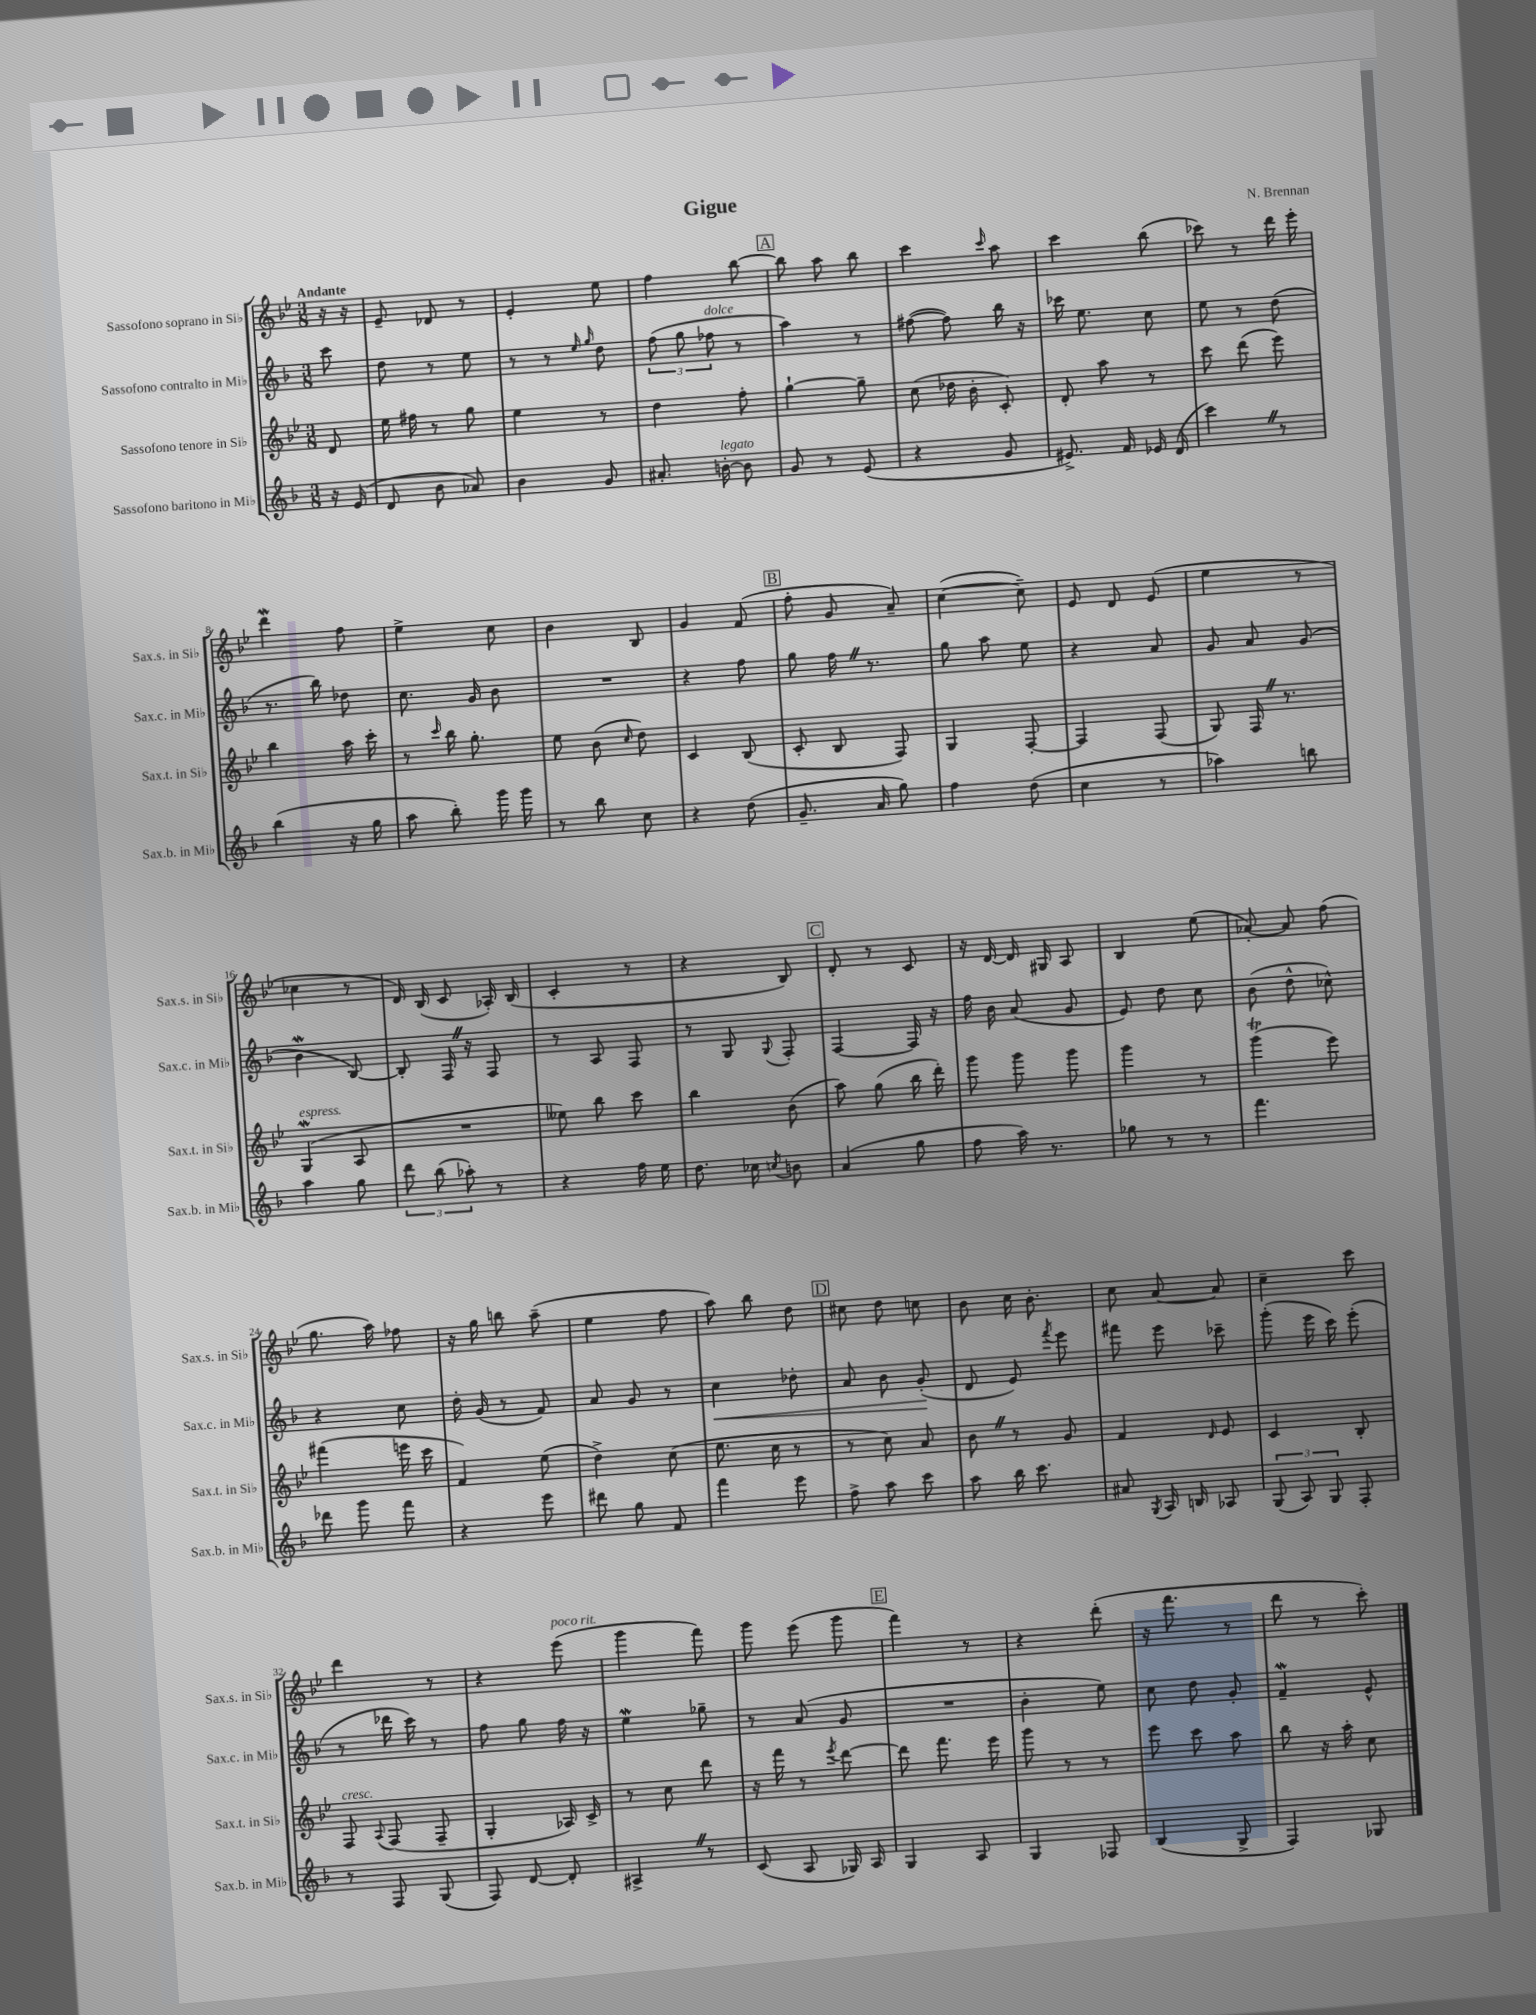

**kern	**kern	**kern	**kern
*staff4	*staff3	*staff2	*staff1
*clefG2	*clefG2	*clefG2	*clefG2
*k[b-]	*k[b-e-]	*k[b-]	*k[b-e-]
*M3/8	*M3/8	*M3/8	*M3/8
16r	8d	8ccc	16r
(16e	.	.	16r
=	=	=	=
8d	16ee-	8dd	8e-~
.	16ff#	.	.
8b-	8r	8r	8d-
8a-)	8gg	8ee	8r
=	=	=	=
4b-	4ee-	8r	4e-'
.	.	8r	.
.	.	16qqee	.
.	.	16qqgg	.
8g	8r	8dd	8ee-
=	=	=	=
8.a#'	4dd	(12ff	4ff
.	.	12gg	.
.	.	12ff-	.
[16b'	.	.	.
8b]	8ff'	8r	[8bb-
=	=	=	=
8g	[4gg`	4aa)	8bb-]
8r	.	.	8aa
(8e	8gg~]	8r	8bb-
=	=	=	=
4r	(8cc	([8ff#	4ccc
.	16dd-	8ff#])	.
.	16b-'	.	.
.	.	.	16qqccc
8g	8c')	16bb-	8aa
.	.	16r	.
=	=	=	=
8.e#^)	8d'	16ccc-	4ccc
.	.	8.ee	.
.	8aa	.	.
16f	.	.	.
16e-	8r	8cc	(8bb-
(16d	.	.	.
=	=	=	=
4ccc)	8ccc	8ee	8ccc-)
.	(8ddd	8r	8r
8r	8eee-)	(8dd	16ddd
.	.	.	16eee-'
=	=	=	=
(4bb-	4bb-	8.r	4ddd
.	.	16bb-)	.
16r	16aa	8dd-	8ff
16gg	16ccc'	.	.
=	=	=	=
8aa	8r	8.cc	4ee-^
.	16qqccc	.	.
8bb-')	16bb-	.	.
.	8.gg'	16g	.
16ggg	.	8b-	8cc
16ggg	.	.	.
=	=	=	=
8r	8ee-	4.r	4b-
8bb-	(8b-	.	.
.	16qqcc	.	.
8cc	8dd)	.	8B-
=	=	=	=
4r	4c	4r	4g
(8dd	(8B-	8ff	(8f
=	=	=	=
8.g~	8c'	8gg	8ff'
.	8B-	16ff	8g
16a	.	8.r	.
8gg)	8F)	.	8a~)
=	=	=	=
4ff	4G	8gg	([4cc
.	.	8aa	.
(8dd	[8F'	8ee	8cc~])
=	=	=	=
4cc	4F]	4r	8e-
.	.	.	8d
8r	(8F	8a	(8e-
=	=	=	=
4aa-)	8G)	8g	4ee-
.	16F	8a	.
.	8.r	.	.
8bb	.	(8g	8r
=	=	=	=
4aa	(4G	4b-	4cc-
8gg	8A	[8B-)	8r
=	=	=	=
12ddd	4.r	8B-']	16d)
.	.	.	(16B-
(12bb-	.	.	.
.	.	16F	8c
12aa-')	.	.	.
.	.	16r	.
8r	.	8F	16A-')
.	.	.	(16B-
=	=	=	=
4r	8ee--)	8r	4c'
.	8bb-	8A	.
16ff	8ccc	8F	8r
16ee	.	.	.
=	=	=	=
8.dd	4bb-	8r	4r
.	.	8G	.
16cc-	.	.	.
8qcc	.	8qqG	.
8b	(8b-	8F'	8B-)
=	=	=	=
(4a	8aa)	[4F	8d'
.	(8gg	.	8r
8gg	16bb-	16F]	8c
.	16ddd')	16r	.
=	=	=	=
8ff	8ggg	16ff	16r
.	.	16b-	[16d
16aa)	8ggg	(8a	16d]
8.r	.	.	16G#
.	8ggg	8g	8A
=	=	=	=
8gg-	4ggg	8e)	4B-
8r	.	8dd	.
8r	8r	8cc	(8ee-
=	=	=	=
4.fff	(4ggg	(8b-	[8a-')
.	.	8dd^^	8a-]
.	8eee-)	8cc-^^)	(8ff
=	=	=	=
8ddd-	(4fff#	4r	8.gg
8ggg	.	.	.
.	.	.	16aa)
8fff	16eee	8cc	8ff-
.	16ccc	.	.
=	=	=	=
4r	4f)	16dd'	16r
.	.	(16g	16gg
.	.	8r	8bb
8eee	(8ee-	8f)	(8aa~
=	=	=	=
8ddd#	4dd^)	8a	4ee-
8gg	.	8g	.
8f	(8cc	8r	8ff
=	=	=	=
4fff	8.ee-	4cc	8aa)
.	.	.	8bb-
.	16cc	.	.
8eee	8r	8dd-'	8dd
=	=	=	=
8ff^	8r	8a	8cc#
8aa	8cc)	8b-	8dd
8ccc	8a	(8g'	8cc
=	=	=	=
8aa	8b-	8d	8b-
16bb-	8r	8e)	16cc
8.ccc	.	.	8.b-'
.	.	8qfff	.
.	8g	8eee	.
=	=	=	=
8a#	4f	8fff#	8cc
8qG	.	.	.
16A	.	8eee	[8a
16B	.	.	.
.	16qqd	.	.
8A-	8e-	8ccc-~	8a]
=	=	=	=
(12G	4c	(8ggg'	4cc~
12A)	.	.	.
.	.	16eee	.
12G	.	.	.
.	.	16ccc)	.
8F'	8B-'	(8eee'	8ccc
=	=	=	=
8r	8F	8r	4ddd
.	8qqA	.	.
8F	(8F	16ddd-	.
.	.	16ccc)	.
(8G	8F~	8r	8r
=	=	=	=
8F)	4G'	8ff	4r
[8d	.	8gg	.
8d']	16A-)	16ff	(8eee-
.	16c^	16r	.
=	=	=	=
4A#^	8r	4ee	4ggg
.	8cc	.	.
8r	8ddd	8gg-~	8fff)
=	=	=	=
(8c	16r	8r	8ggg
.	16fff	.	.
8A	8r	(8a	(8eee-
.	8qeee-	.	.
16G-)	[8ddd	8g	8ggg
16A	.	.	.
=	=	=	=
4G	8ddd]	4.r	4fff)
.	8.fff	.	.
8A	.	.	8r
.	16eee-	.	.
=	=	=	=
4G	8ggg	4b-'	4r
.	8r	.	.
8F-	8r	8ee)	(8ddd'
=	=	=	=
(4B-	8eee-	8cc	16r
.	.	.	8.fff
.	8ccc	8dd	.
8G^	8aa	8g'	8r
=	=	=	=
4F)	8bb-	4f~	8ddd
.	16r	.	8r
.	16aa'	.	.
8G-	8cc	8e^^	8ccc')
==	==	==	==
*-	*-	*-	*-
